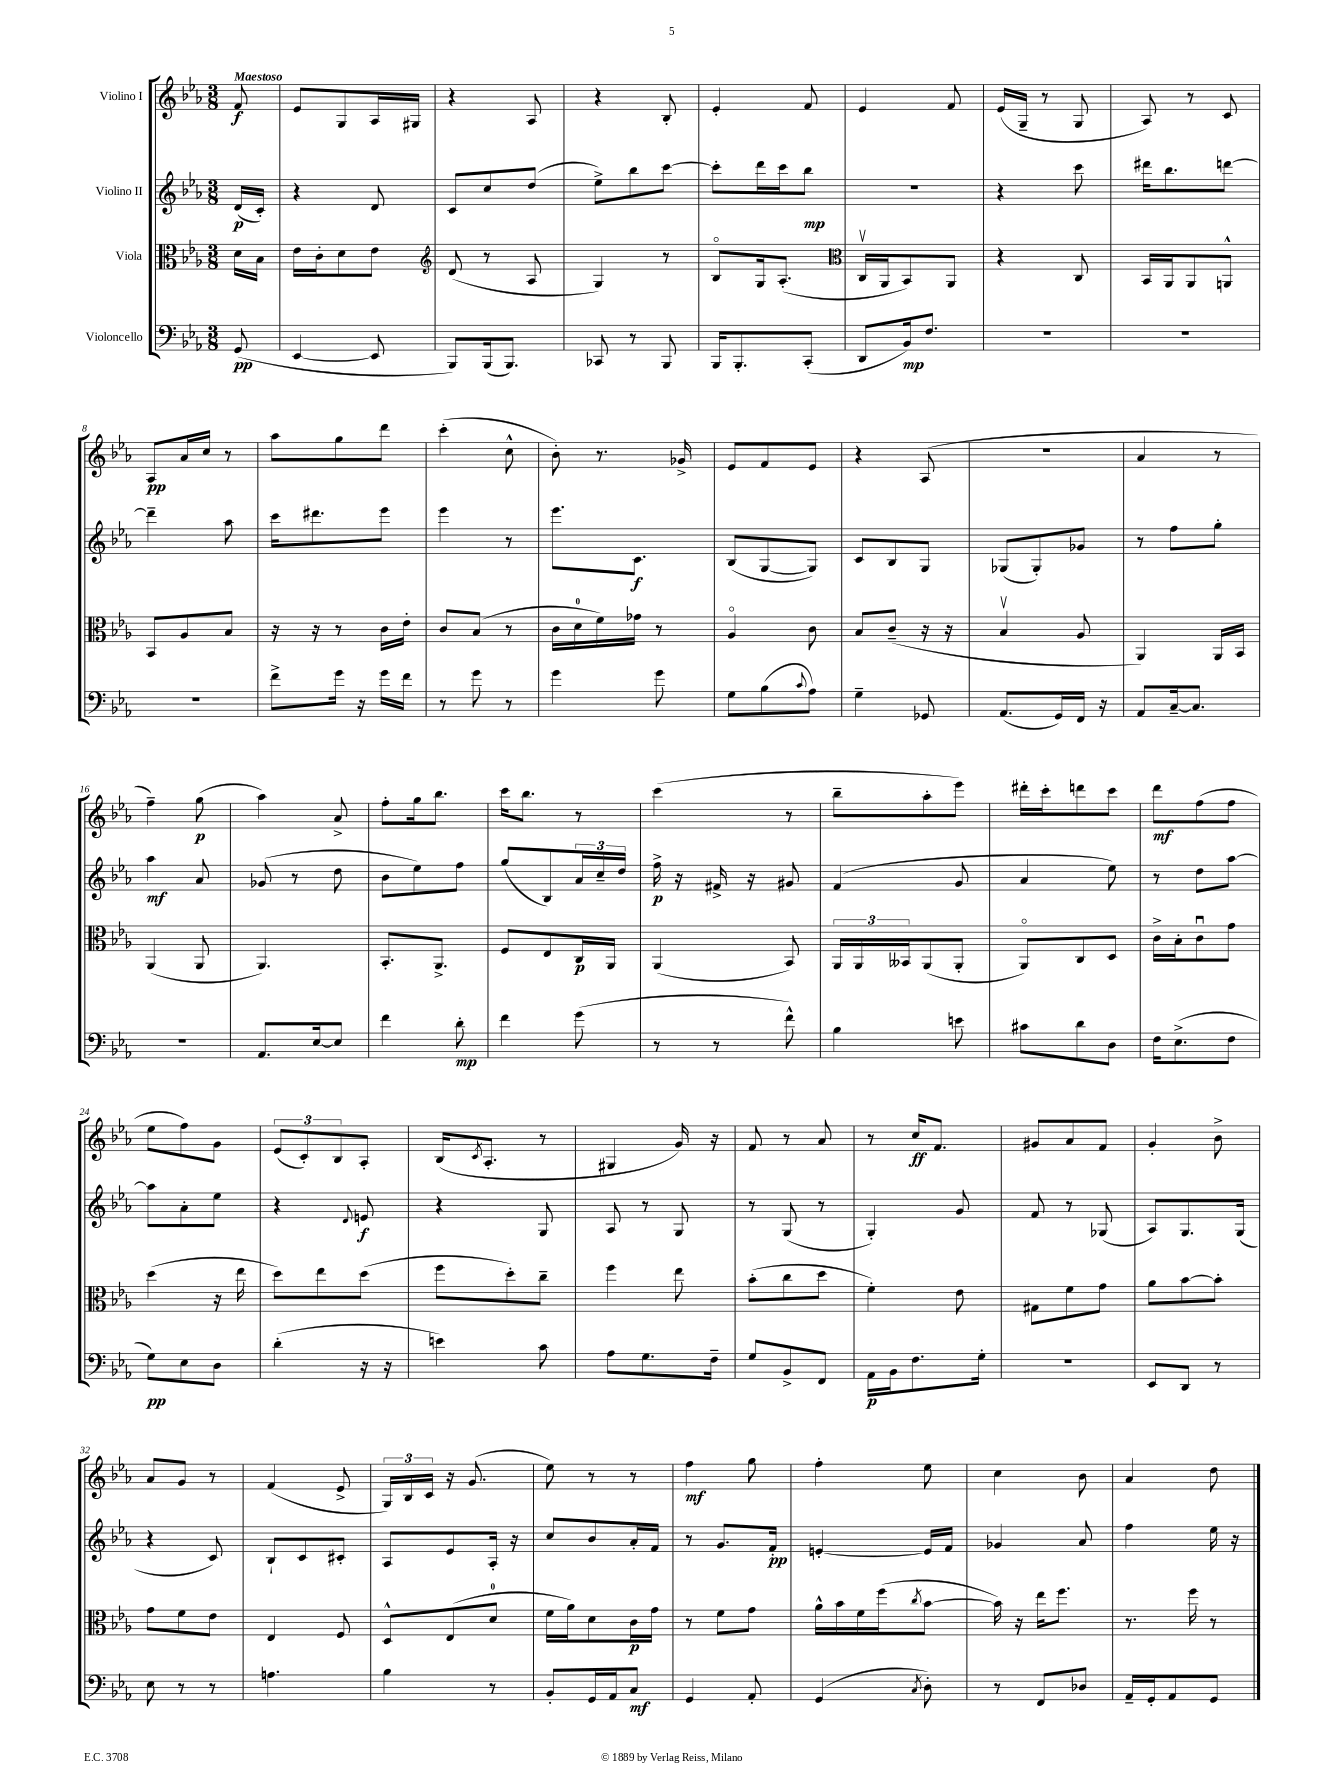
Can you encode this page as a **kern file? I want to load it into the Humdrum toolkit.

**kern	**kern	**kern	**kern
*staff4	*staff3	*staff2	*staff1
*clefF4	*clefC3	*clefG2	*clefG2
*k[b-e-a-]	*k[b-e-a-]	*k[b-e-a-]	*k[b-e-a-]
*M3/8	*M3/8	*M3/8	*M3/8
(8GG	16d	(16d	8f
.	16B-	16c')	.
=	=	=	=
[4EE-	16e-	4r	8e-
.	16c'	.	.
.	8d	.	8G
8EE-]	8e-	8d	16A-
.	.	.	16G#
=	=	=	=
*	*clefG2	*	*
8BBB-)	(8d	8c	4r
(16BBB-	8r	8cc	.
8.BBB-)	.	.	.
.	8A-	(8dd	8A-
=	=	=	=
8CC-	4G)	8ee-^)	4r
8r	.	8bb-	.
8BBB-	8r	[8ccc	8B-'
=	=	=	=
16BBB-	8B-o	8ccc']	4e-'
8.BBB-'	.	.	.
.	16G	16ddd	.
.	(8.A-'	16ccc	.
(8CC'	.	8bb-	8f
=	=	=	=
*	*clefC3	*	*
8DD	16Cv	4.r	4e-
.	16AA-	.	.
16BB-)	8BB-)	.	.
8.F	.	.	.
.	8AA-	.	8f
=	=	=	=
4.r	4r	4r	(16e-
.	.	.	16G~
.	.	.	8r
.	8C	8ccc	8G
=	=	=	=
4.r	16BB-	16ddd#	8A-)
.	16AA-	8.bb-	.
.	8AA-	.	8r
.	8AA^^	[8ddd	8c
=	=	=	=
4.r	8BB-	4ddd~]	8A-
.	8A-	.	16a-
.	.	.	16cc
.	8B-	8aa-	8r
=	=	=	=
8f^	16r	16ccc	8aa-
.	16r	8.ddd#	.
16g	8r	.	8gg
16r	.	.	.
16g	16c	8eee-	8ddd
16f	16e-'	.	.
=	=	=	=
8r	8c	4eee-	(4ccc'
8g	(8B-	.	.
8r	8r	8r	8cc^^
=	=	=	=
4g	16c	8.eee-	8b-')
.	16d	.	.
.	16f)	.	8.r
.	16g-	8.c	.
8g	8r	.	.
.	.	.	16g-^
=	=	=	=
8G	4A-o	(8B-	8e-
(8B-	.	[8G	8f
8qqc	.	.	.
8A-)	8c	8G])	8e-
=	=	=	=
4G~	8B-	8c	4r
.	(8c~	8B-	.
8GG-	16r	8G	(8A-
.	16r	.	.
=	=	=	=
(8.AA-	4B-v	(8G-	4.r
.	.	8G-')	.
16GG)	.	.	.
16FF	8A-	8g-	.
16r	.	.	.
=	=	=	=
8AA-	4AA-)	8r	4a-
[16C~	.	8ff	.
8.C]	.	.	.
.	16AA-	8gg'	8r
.	16BB-	.	.
=	=	=	=
4.r	(4AA-	4aa-	4ff~)
.	8AA-	8a-	(8gg
=	=	=	=
8.AA-	4.AA-)	(8g-	4aa-)
.	.	8r	.
[16E-	.	.	.
8E-]	.	8dd	8a-^
=	=	=	=
4f	8.BB-'	8b-	8ff'
.	.	8ee-)	16gg
.	8.AA-^	.	8.bb-
8d'	.	8ff	.
=	=	=	=
4f	8F	(8gg	16ccc
.	.	.	8.bb-
.	8E-	8B-)	.
(8g	16C	24a-	8r
.	.	24cc~	.
.	16AA-	.	.
.	.	24dd	.
=	=	=	=
8r	(4AA-	16ff^	(4ccc
.	.	16r	.
8r	.	16f#^	.
.	.	16r	.
8f^^)	8BB-)	8g#	8r
=	=	=	=
4B-	24AA-	(4f	8bb-~
.	24AA-	.	.
.	24BB--	.	.
.	(8AA-	.	8aa-'
8e	8AA-'	8g	8eee-)
=	=	=	=
8c#	8AA-o)	4a-	16ddd#'
.	.	.	16ccc'
8d	8C	.	8ddd
8D	8D	8ee-)	8ccc
=	=	=	=
16F	16c^	8r	8ddd
(8.E-^	16B-'	.	.
.	8cu	8dd	(8ff
8F	8g	[8aa-	8ff
=	=	=	=
8G)	(4dd	8aa-]	8ee-
8E-	.	8a-'	8ff)
8D	16r	8ee-	8g
.	16ee-	.	.
=	=	=	=
(4d'	8dd)	4r	(12e-
.	.	.	12c')
.	8ee-	.	.
.	.	.	12B-
.	.	8qqd	.
16r	(8dd	8e	8A-'
16r	.	.	.
=	=	=	=
4e)	8ff	4r	(16B-
.	.	.	8qc
.	.	.	8.A-'
.	8dd')	.	.
8c	8cc~	8G	8r
=	=	=	=
8A-	4ff	8A-	4G#
8.G	.	8r	.
.	8ee-	8G	16g)
16F~	.	.	16r
=	=	=	=
8G	(8b-'	8r	8f
8BB-^	8cc	(8G	8r
8FF	8dd	8r	8a-
=	=	=	=
16AA-	4f')	4G')	8r
16BB-	.	.	.
8.F	.	.	16cc
.	.	.	8.f
.	8e-	8g	.
16G'	.	.	.
=	=	=	=
4.r	8G#	8f	8g#
.	8f	8r	8a-
.	8g	(8G-	8f
=	=	=	=
8EE-	8a-	8A-)	4g'
8DD	[8b-	8.G	.
8r	8b-']	.	8b-^
.	.	(16G	.
=	=	=	=
8E-	8g	4r	8a-
8r	8f	.	8g
8r	8e-	8c)	8r
=	=	=	=
4.A	4E-	8B-`	(4f
.	.	8c	.
.	8F	8c#'	8e-^
=	=	=	=
4B-	8D^^	8A-	24G)
.	.	.	24B-
.	.	.	24c
.	(8E-	8e-	16r
.	.	.	(8.g
8r	8d	16A-'	.
.	.	16r	.
=	=	=	=
8BB-'	16f	8cc	8ee-)
.	16a-)	.	.
16GG	8d	8b-	8r
16AA-	.	.	.
8C	16c	16a-'	8r
.	16g	16f	.
=	=	=	=
4GG	8r	8r	4ff
.	8f	8.g	.
8AA-'	8g	.	8gg
.	.	16f'	.
=	=	=	=
(4GG	16a-^^	[4e'	4ff'
.	16b-	.	.
.	16f	.	.
.	(16ff	.	.
8qC	8qcc	.	.
8D')	[8b-	16e]	8ee-
.	.	16f	.
=	=	=	=
8r	16b-])	4g-	4cc
.	16r	.	.
8FF	16ee-	.	.
.	8.ff	.	.
8D-	.	8a-	8b-
=	=	=	=
16AA-~	8.r	4ff	4a-
16GG'	.	.	.
8AA-	.	.	.
.	16ff	.	.
8GG	8r	16ee-	8dd
.	.	16r	.
==	==	==	==
*-	*-	*-	*-
